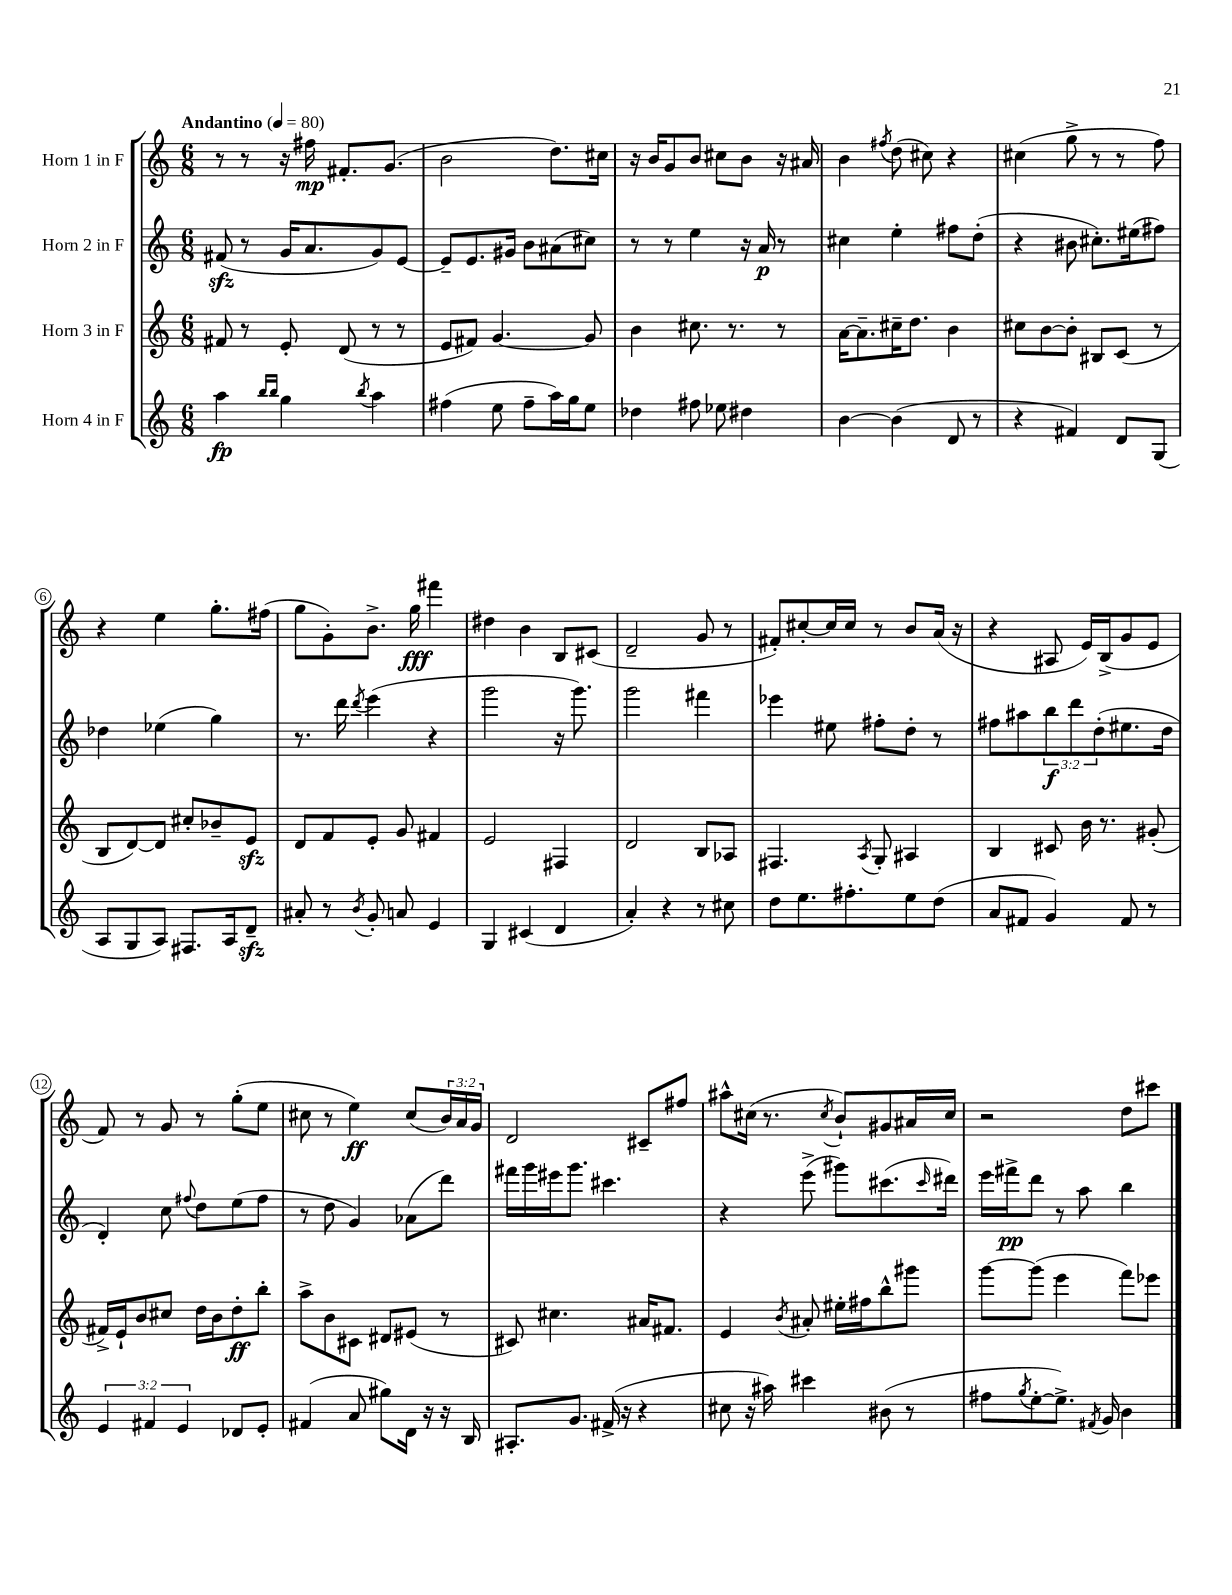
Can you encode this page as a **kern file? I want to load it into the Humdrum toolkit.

**kern	**dynam	**kern	**dynam	**kern	**dynam	**kern	**dynam
*part4	*part4	*part3	*part3	*part2	*part2	*part1	*part1
*staff4	*staff4	*staff3	*staff3	*staff2	*staff2	*staff1	*staff1
*I"Horn 4 in F	*	*I"Horn 3 in F	*	*I"Horn 2 in F	*	*I"Horn 1 in F	*
*clefG2	*	*clefG2	*	*clefG2	*	*clefG2	*
*k[]	*	*k[]	*	*k[]	*	*k[]	*
*M6/8	*	*M6/8	*	*M6/8	*	*M6/8	*
*MM80	*	*MM80	*	*MM80	*	*MM80	*
=1	=1	=1	=1	=1	=1	=1	=1
!	!	!	!	!	!	!LO:TX:a:B:t=Andantino	!
4aa\	fp	8f#X/	.	(8f#Xzz/	.	8r	.
.	.	8r	.	8r	.	8r	.
16qqbb/LL	.	.	.	.	.	.	.
16qqbb/JJ	.	.	.	.	.	.	.
4gg\	.	8e'/	.	16g/KL	.	16r	.
.	.	.	.	8.a/	.	16ff#X\	mp
.	.	(8d/	.	.	.	8.f#X'/L	.
8qbb/	.	.	.	.	.	.	.
4aa\	.	8r	.	8g/)	.	.	.
.	.	.	.	.	.	(8.g/J	.
.	.	8r	.	[8e/J	.	.	.
=2	=2	=2	=2	=2	=2	=2	=2
(4ff#X\	.	8e/L	.	8e~/L]	.	2b\	.
.	.	8f#X/J)	.	8.e/	.	.	.
8ee\	.	[4.g/	.	.	.	.	.
.	.	.	.	16g#X/Jk	.	.	.
8ff#~\L	.	.	.	8b\L	.	.	.
16aa\L)	.	.	.	(8a#X\	.	8.dd\L)	.
16gg\J	.	.	.	.	.	.	.
8ee\J	.	8g/]	.	8cc#X\J)	.	.	.
.	.	.	.	.	.	16cc#X\Jk	.
=3	=3	=3	=3	=3	=3	=3	=3
4dd-X\	.	4b\	.	8r	.	16r	.
.	.	.	.	.	.	16b/KL	.
.	.	.	.	8r	.	8g/	.
8ff#X\	.	8.cc#X\	.	4ee\	.	8b/J	.
8ee-X\	.	.	.	.	.	8cc#X\L	.
.	.	8.r	.	.	.	.	.
4dd#X\	.	.	.	16r	.	8b\J	.
.	.	.	.	16a/	p	.	.
.	.	8r	.	8r	.	16r	.
.	.	.	.	.	.	16a#X/	.
=4	=4	=4	=4	=4	=4	=4	=4
[4b\	.	[16a\KL	.	4cc#X\	.	4b\	.
.	.	8.a~\]	.	.	.	.	.
.	.	.	.	.	.	8qff#X/	.
(4b\]	.	16cc#X~\K	.	4ee'\	.	(8dd\	.
.	.	8.dd\J	.	.	.	.	.
.	.	.	.	.	.	8cc#X\)	.
8d/	.	4b\	.	8ff#X\L	.	4r	.
8r	.	.	.	(8dd'\J	.	.	.
=5	=5	=5	=5	=5	=5	=5	=5
4r	.	8cc#X\L	.	4r	.	(4cc#X\	.
.	.	[8b\	.	.	.	.	.
4f#X/)	.	8b'\J]	.	8b#X\	.	8gg^\	.
.	.	8B#X/L	.	8.cc#X'\L)	.	8r	.
8d/L	.	(8c/J	.	.	.	8r	.
.	.	.	.	(16ee#X\k	.	.	.
(8G/J	.	8r	.	8ff#X\J)	.	8ff\)	.
!!LO:LB:g=z
=6	=6	=6	=6	=6	=6	=6	=6
8A/L	.	8B/L	.	4dd-X\	.	4r	.
8G/	.	[8d/)	.	.	.	.	.
8A/J)	.	8d/J]	.	(4ee-X\	.	4ee\	.
8.F#X/L	.	8cc#X'/L	.	.	.	.	.
.	.	8b-X~/	.	4gg\)	.	8.gg'\L	.
16A/k	.	.	.	.	.	.	.
8dzz~/J	.	8ezz/J	.	.	.	.	.
.	.	.	.	.	.	(16ff#X\Jk	.
=7	=7	=7	=7	=7	=7	=7	=7
8a#X'/	.	8d/L	.	8.r	.	8gg\L	.
8r	.	8f/	.	.	.	8g'\)	.
.	.	.	.	16ddd\	.	.	.
8qb/	.	.	.	8qddd/	.	.	.
8g'/	.	8e'/J	.	(4eee\	.	8.b^\J	.
8an/	.	8g/	.	.	.	.	.
.	.	.	.	.	.	16gg\	fff
4e/	.	4f#X/	.	4r	.	4fff#X\	.
=8	=8	=8	=8	=8	=8	=8	=8
4G/	.	2e/	.	2ggg\	.	4dd#X\	.
(4c#X/	.	.	.	.	.	4b\	.
4d/	.	4F#X/	.	16r	.	8B/L	.
.	.	.	.	8.ggg\)	.	.	.
.	.	.	.	.	.	(8c#X/J	.
=9	=9	=9	=9	=9	=9	=9	=9
4a'/)	.	2d/	.	2ggg\	.	2d~/	.
4r	.	.	.	.	.	.	.
8r	.	8B/L	.	4fff#X\	.	8g/	.
8cc#X\	.	8A-X/J	.	.	.	8r	.
=10	=10	=10	=10	=10	=10	=10	=10
8dd\L	.	4.F#X/	.	4eee-X\	.	8f#X'/L)	.
8.ee\	.	.	.	.	.	[8cc#X'/	.
.	.	.	.	8ee#X\	.	16cc#/L]	.
8.ff#X'\	.	.	.	.	.	16cc#/JJ	.
.	.	8qA/	.	.	.	.	.
.	.	8G'/	.	8ff#X'\L	.	8r	.
8ee\	.	4A#X/	.	8dd'\J	.	8b/L	.
(8dd\J	.	.	.	8r	.	(16a/Jk	.
.	.	.	.	.	.	16r	.
=11	=11	=11	=11	=11	=11	=11	=11
8a/L	.	4B/	.	8ff#X\L	.	4r	.
8f#X/J	.	.	.	8aa#X\	.	.	.
4g/)	.	8c#X/	.	12bb\	f	8A#X/	.
.	.	.	.	12ddd\	.	.	.
.	.	16b\	.	.	.	16e/LL)	.
.	.	.	.	(12dd'\	.	.	.
.	.	8.r	.	.	.	(16B^/J	.
8f#/	.	.	.	8.ee#X\	.	8g/	.
8r	.	(8g#X'/	.	.	.	8e/J	.
.	.	.	.	16dd\Jk	.	.	.
!!LO:LB:g=z
=12	=12	=12	=12	=12	=12	=12	=12
6e/	.	16f#X^/LL)	.	4d'/)	.	8f/)	.
.	.	16e`/J	.	.	.	.	.
.	.	8b/	.	.	.	8r	.
6f#X/	.	.	.	.	.	.	.
.	.	8cc#X/J	.	8cc\	.	8g/	.
6e/	.	.	.	.	.	.	.
.	.	.	.	8qqff#X/	.	.	.
.	.	16dd\LL	.	8dd\L	.	8r	.
.	.	16b\J	.	.	.	.	.
8d-X/L	.	8dd'\	ff	(8ee\	.	(8gg'\L	.
8e'/J	.	8bb'\J	.	8ff#\J	.	8ee\J	.
=13	=13	=13	=13	=13	=13	=13	=13
(4f#X/	.	8aa^\L	.	8r	.	8cc#X\	.
.	.	8b\	.	8dd\	.	8r	.
8a/	.	8c#X\J	.	4g/)	.	4ee\)	ff
8gg#X\L)	.	8d#X/L	.	.	.	.	.
16d\Jk	.	(8e#X/J	.	(8a-X\L	.	(8cc#/L	.
16r	.	.	.	.	.	.	.
16r	.	8r	.	8ddd\J)	.	24b/L)	.
.	.	.	.	.	.	24a/	.
16B/	.	.	.	.	.	.	.
.	.	.	.	.	.	24g/JJ	.
=14	=14	=14	=14	=14	=14	=14	=14
8.A#X'/L	.	8c#X/)	.	16fff#X\LL	.	2d/	.
.	.	.	.	16ggg\	.	.	.
.	.	4.cc#X\	.	16eee#X\J	.	.	.
8.g/J	.	.	.	8.ggg\J	.	.	.
(16f#X^/	.	.	.	4.ccc#X\	.	.	.
16r	.	.	.	.	.	.	.
4r	.	16a#X/KL	.	.	.	8c#X~/L	.
.	.	8.f#X/J	.	.	.	.	.
.	.	.	.	.	.	8ff#X/J	.
=15	=15	=15	=15	=15	=15	=15	=15
8cc#X\	.	4e/	.	4r	.	8aa#X^^\L	.
16r	.	.	.	.	.	(16cc#X\Jk	.
16aa#X\)	.	.	.	.	.	8.r	.
.	.	8qb/	.	.	.	.	.
4ccc#X\	.	8a#X'/	.	(8eee^\	.	.	.
.	.	.	.	.	.	8qcc#/	.
.	.	16ee#X'\LL	.	8ggg#X\L)	.	8b`/L)	.
.	.	16ff#X\J	.	.	.	.	.
(8b#X\	.	8bb^^\	.	(8.ccc#X\	.	8g#X/	.
8r	.	8ggg#X\J	.	.	.	16a#X/L	.
.	.	.	.	16qqccc#/	.	.	.
.	.	.	.	16ddd#X\Jk)	.	16cc#/JJ	.
=16	=16	=16	=16	=16	=16	=16	=16
8ff#X\L	.	[8ggg\L	.	16eee\LL	.	2r	.
.	.	.	.	16fff#X^\J	pp	.	.
8qgg/	.	.	.	.	.	.	.
[8ee'\	.	(8ggg\J]	.	8ddd\J	.	.	.
8.ee^\J])	.	4eee\	.	8r	.	.	.
.	.	.	.	8aa\	.	.	.
8qf#X/	.	.	.	.	.	.	.
16g/	.	.	.	.	.	.	.
4b\	.	8fff\L)	.	4bb\	.	8dd\L	.
.	.	8eee-X\J	.	.	.	8ccc#X\J	.
==	==	==	==	==	==	==	==
*-	*-	*-	*-	*-	*-	*-	*-
